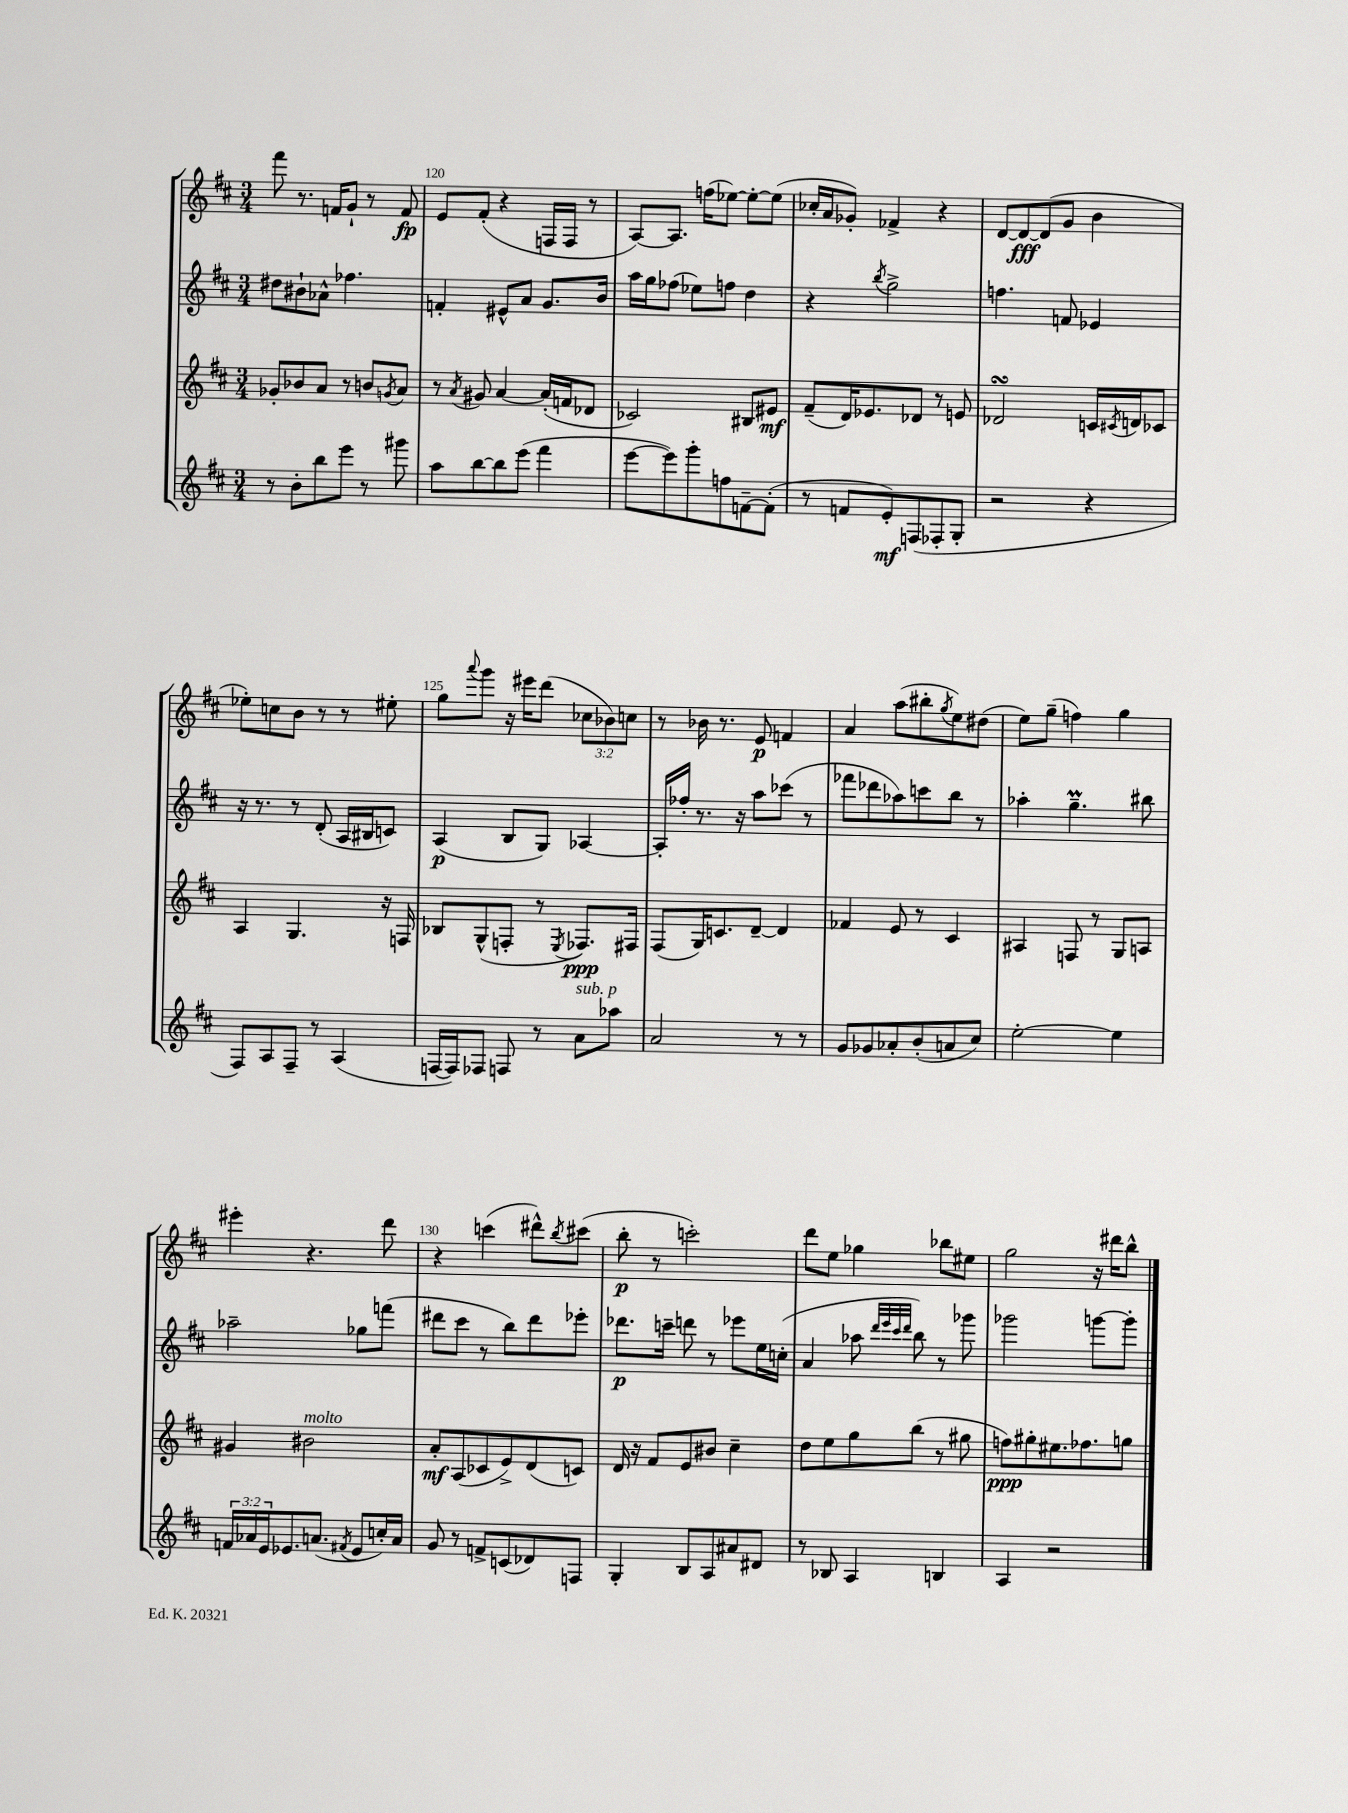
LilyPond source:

<<
\new StaffGroup <<
\new Staff = "s0" {
    \clef treble \key d \major \numericTimeSignature \time 3/4 \override Staff.TupletNumber.text = #tuplet-number::calc-fraction-text
    fis'''8 r8. f'16 g'8-! r8 f'8\fp |
    e'8 fis'8-.( r4 f16 f16 r8 |
    a8~) a8. f''16( ees''8~) ees''8~-. ees''8( |
    ces''16-. a'16 ges'8-.) fes'4-> r4 |
    d'8~ d'8~\fff d'8( g'8 b'4 |
    ees''8-.) c''8 b'8 r8 r8 eis''8-. |
    g''8 \appoggiatura { a'''8 } g'''8 r16 eis'''16 d'''8( \tuplet 3/2 { ces''8 bes'8) c''8 } |
    r8 bes'16 r8. e'8\p f'4 |
    a'4 a''8( bis''8-. \acciaccatura { g''8 } e''8) dis''8( |
    e''8) g''8--( f''4) g''4 |
    eis'''4-. r4. d'''8 |
    r4 c'''4( dis'''8-^) \acciaccatura { b''8 } cis'''8( |
    b''8-.\p r8 c'''2-.) |
    d'''8 e''8 ges''4 bes''8 eis''8 |
    g''2 r16 dis'''16 b''8-^ \bar "|." |
}
\new Staff = "s1" {
    \clef treble \key d \major \numericTimeSignature \time 3/4
    dis''8 bis'8-! aes'8-^ fes''4. |
    f'4-. eis'8-^ a'8 g'8. b'16 |
    a''16 g''16 fes''8( ees''8) f''8 d''4 |
    r4 \acciaccatura { b''8 } g''2-> |
    f''4. f'8 ees'4 |
    r16 r8. r8 d'8-.( a16 bis16 c'8) |
    a4\p( b8 g8) aes4~ |
    aes16-. fes''16-. r8. r16 a''8 ces'''8( r8 |
    fes'''8 des'''8 aes''8) c'''8 b''8 r8 |
    aes''4-. g''4.--\prall bis''8 |
    aes''2-- ges''8 f'''8( |
    dis'''8 cis'''8 r8 b''8) dis'''8 ees'''8-. |
    des'''8.\p c'''16-- d'''8 r8 ees'''8 e''16 c''16-.( |
    a'4 aes''8 \grace { d'''32 e'''32 cis'''32 d'''32 } b''8) r8 ges'''8 |
    ges'''2 g'''8~ g'''8-. \bar "|." |
}
\new Staff = "s2" {
    \clef treble \key d \major \numericTimeSignature \time 3/4
    ges'8-. bes'8 a'8 r8 b'8 \acciaccatura { g'8 } a'8 |
    r8 \acciaccatura { a'8 } gis'8 a'4~ a'16-.( f'16 des'8 |
    ces'2) bis8 eis'8\mf |
    fis'8--( d'16) ees'8. des'8 r8 e'8 |
    des'2\turn c'16 \acciaccatura { cis'8 } d'16 ces'8 |
    a4 g4. r16 f16 |
    bes8 g8-^( f8-. r8 \acciaccatura { e8 } fes8.\ppp) fis16 |
    fis8( g16) c'8. d'8~-- d'4 |
    fes'4 e'8 r8 cis'4 |
    ais4 f8 r8 g8 a8 |
    gis'4 bis'2^\markup { \italic "molto" } |
    a'8-.\mf a8( ces'8 e'8->) d'8( c'8) |
    d'16 r16 fis'8 e'8 bis'8 cis''4-- |
    d''8 e''8 g''8 b''8( r8 gis''8 |
    f''8\ppp) gis''8-. eis''8. fes''8. g''8 \bar "|." |
}
\new Staff = "s3" {
    \clef treble \key d \major \numericTimeSignature \time 3/4 \override Staff.TupletNumber.text = #tuplet-number::calc-fraction-text
    r8 b'8-. b''8 e'''8 r8 gis'''8 |
    a''8 b''8~ b''8 e'''8( fis'''4 |
    e'''8~ e'''8) g'''8-. f''8 f'8~-- f'8-.( |
    r8 f'8 e'8-.\mf) f8( fes8-. g8-. |
    r2 r4 |
    fis8) a8 fis8-- r8 a4( |
    f16~ f16) fes8 f8 r8 a'8^\markup { \italic "sub. p" } aes''8 |
    a'2 r8 r8 |
    g'8 ges'8 aes'8-. b'8-.( a'8 cis''8) |
    e''2~-. e''4 |
    \tuplet 3/2 { f'16 aes'16 e'16 } ees'8. a'8.( \acciaccatura { fis'8 } ees'8 c''16-.) a'16 |
    g'8 r8 f'8-> c'8( des'8) f8 |
    g4-. b8 a8 ais'8 dis'8 |
    r8 bes8 a4 b4 |
    a4 r2 \bar "|." |
}
>>
>>
\layout { \context { \Score currentBarNumber = #119 \override BarNumber.break-visibility = ##(#f #t #t) barNumberVisibility = #(every-nth-bar-number-visible 5) } }
